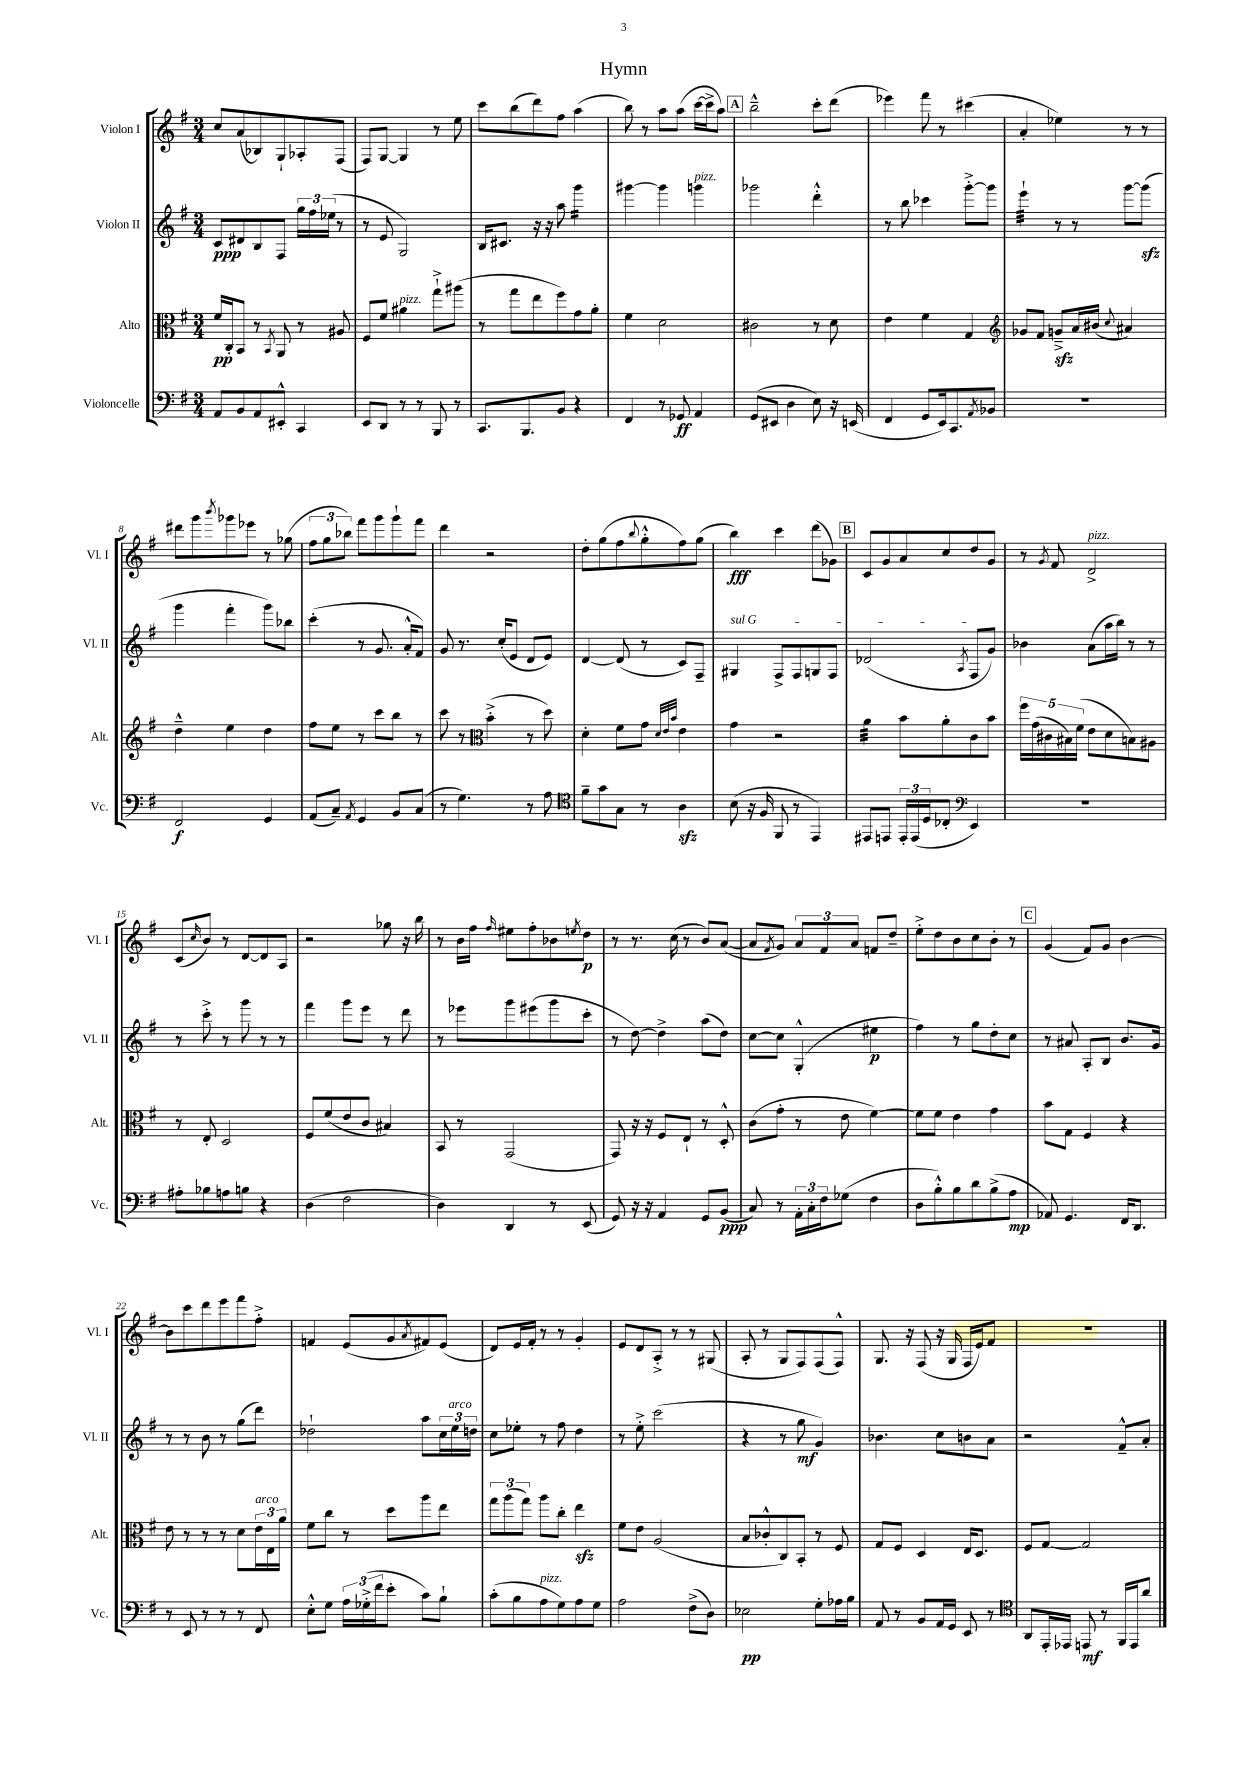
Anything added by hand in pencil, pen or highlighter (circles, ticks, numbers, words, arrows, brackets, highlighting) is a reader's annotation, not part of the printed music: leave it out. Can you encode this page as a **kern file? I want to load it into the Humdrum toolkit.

**kern	**kern	**kern	**kern
*staff4	*staff3	*staff2	*staff1
*clefF4	*clefC3	*clefG2	*clefG2
*k[f#]	*k[f#]	*k[f#]	*k[f#]
*M3/4	*M3/4	*M3/4	*M3/4
8AA	16f#	8c	8cc
.	16C'	.	.
8BB	8BB	8d#	(8a
8AA	8r	8B	8B-)
.	8qBB	.	.
8EE#'^^	8AA	8F#	8G`
4CC	8r	24gg	8A-'
.	.	24ff#	.
.	.	(24ee-	.
.	8A#	8r	(8F#
=	=	=	=
8EE	8F#	8r	8F#)
8DD	8f#	8e	[8G
8r	4a#	2G)	4G]
8r	.	.	.
8BBB	8gg`^	.	8r
8r	(8aa#	.	8ee
=	=	=	=
8.CC	8r	16B	8ccc
.	.	8.c#	.
.	8gg	.	(8bb
8.BBB	.	.	.
.	8ee	16r	8ddd)
.	.	16r	.
8BB	8ff#)	8aa	8ff#
4r	8g	4ggg	(4aa
.	8a'	.	.
=	=	=	=
4FF#	4f#	[4ggg#	8bb)
.	.	.	8r
8r	2d	4ggg#]	8aa
8GG-	.	.	(8aa
4AA	.	4ggg	[16ccc
.	.	.	16ccc^]
.	.	.	8aa)
=	=	=	=
(8GG	2c#	2ggg-	2bb~^^
8EE#	.	.	.
4D	.	.	.
8E)	8r	4ddd'^^	8ccc'
16r	8d	.	(8ddd
(16EE	.	.	.
=	=	=	=
4FF#	4e	8r	4eee-)
.	.	8bb	.
8GG	4f#	4ccc-	8fff#
16EE)	.	.	8r
8.CC	.	.	.
.	4G	[8ggg'^	(4ccc#
8qAA	.	.	.
8BB-	.	8ggg]	.
=	=	=	=
*	*clefG2	*	*
2.r	8g-	4eee`	4a'
.	8f#	.	.
.	8g~^	8r	4ee-)
.	16a	8r	.
.	(16b#	.	.
.	8qqcc	.	.
.	4a#)	[8ggg	8r
.	.	(8ggg]	8r
=	=	=	=
2FF#	4dd~^^	4ggg	8ddd#
.	.	.	8ggg
.	.	.	8qbbb
.	4ee	4fff#'	8ggg-
.	.	.	8eee-
4GG	4dd	8ggg)	8r
.	.	8bb-	(8gg-
=	=	=	=
(8AA	8ff#	(4ccc'	12ff#
.	.	.	12gg
8C~)	8ee	.	.
.	.	.	12bb-)
8qAA	.	.	.
4GG	8r	8r	8fff#
.	8ccc	8.g	8ggg
8BB	8bb	.	8ggg`
.	.	16a'^^	.
(8C	8r	8f#)	8fff#
=	=	=	=
8r	8ccc	8g	4ddd
4.G)	8r	8.r	.
*	*clefC3	*	*
.	(4b'^	.	2r
.	.	(16cc'	.
.	.	8e	.
8r	8r	8d	.
8A	8dd)	8e)	.
=	=	=	=
*clefC4	*	*	*
8f#~	4d'	[4d	8dd'
8g	.	.	(8gg
8G	8f#	(8d]	8ff#
.	.	.	8qqbb
8r	8g	8r	8gg'^^
.	32qqd	.	.
.	32qqe	.	.
.	32qqb	.	.
4A	4e	8c)	8ff#)
.	.	8F#~	(8gg
=	=	=	=
(8B	4g	4G#	4bb)
16r	.	.	.
16F#	.	.	.
8FF#	2r	8F#^	4ccc
8r	.	8F#	.
4EE)	.	8G	(8ddd
.	.	8F#	8g-)
=	=	=	=
8EE#	4a	(2d-	8c
8EE	.	.	8g
24EE'	8b	.	8a
(24EE	.	.	.
24D	.	.	.
8C-'	8a'	.	8cc
*clefF4	*	*	*
.	.	8qA	.
4EE)	8c	8F#	8dd
.	8b	8g)	8g
=	=	=	=
2.r	20ff#	4b-	8r
.	(20g	.	.
.	20c#	.	.
.	.	.	8qg
.	.	.	8f#
.	20B#)	.	.
.	(20f#	.	.
.	8e	(8a	2d^
.	8d	16aa	.
.	.	16bb)	.
.	8B)	8r	.
.	8A#	8r	.
=	=	=	=
8A#'	8r	8r	(8c
.	.	.	16qqcc
8B-	8E'	8ccc'^	8b)
8A	2D	8r	8r
8B	.	8ggg	[8d
4r	.	8r	8d]
.	.	8r	8A
=	=	=	=
(4D	8F#	4fff#	2r
.	(8f#	.	.
2F#	8e	8ggg	.
.	8c	8eee	.
.	4B#)	8r	8gg-
.	.	8ddd	16r
.	.	.	16bb
=	=	=	=
4D)	8BB	8r	8r
.	8r	8eee-	16b
.	.	.	16ff#
.	.	.	16qqff#
4DD	(2GG	8ggg	8ee#
.	.	(8eee#	8ff#'
8r	.	8ggg	8b-
.	.	.	8qee
(8EE	.	8ccc'	8dd
=	=	=	=
8GG)	8GG)	8r	8r
16r	16r	[8dd)	8.r
16r	16r	.	.
4AA	8F#	4dd^]	.
.	.	.	(16cc
.	8E`	.	8r
8GG	8r	(8aa	8b)
(8BB	8D'^^	8dd)	([8a
=	=	=	=
8C)	(8c	[8cc	8a]
.	.	.	8qf#
8r	8g'	8cc]	8g)
24AA'	8r	(4G'^^	12a
24C'	.	.	.
24F#	.	.	12f#
(8G-	8e	.	.
.	.	.	12a
4F#	[4f#)	4ee#	8f
.	.	.	8dd~
=	=	=	=
8D	8f#]	4ff#)	8ee'^
8B'^^)	8f#	.	8dd
8B	4e	8r	8b
8d	.	8gg	8cc
(8B^	4g	8dd'	8b'
8A	.	8cc	8r
=	=	=	=
8AA-)	8b	8r	(4g
4.GG	8G	8a#	.
.	4F#	8A'	8f#)
.	.	8B	8g
16FF#	4r	8.b	[4b
8.DD	.	.	.
.	.	16g	.
=	=	=	=
8r	8e	8r	8b]
8EE	8r	8r	8ccc
8r	8r	8b	8ddd
8r	8r	8r	8eee
8r	8d	(8gg	8fff#
8FF#	24e	8ddd)	8ff#'^
.	24E	.	.
.	24a	.	.
=	=	=	=
8E'^^	8f#	2dd-`	4f
8G	8cc	.	.
24A	8r	.	(8e
(24G-'^	.	.	.
24f#	.	.	.
8e'	8dd	.	8g
.	.	.	8qa
8c)	8aa	8aa	8f#)
8B`	8ee	24cc	(8e
.	.	24ee	.
.	.	24dd	.
=	=	=	=
(8c'	12gg	8cc	8d)
.	(12aa	.	.
8B	.	8ee-'	16e
.	12gg)	.	.
.	.	.	16f#'
8A	8aa	8r	8r
8G)	8cc'	8ff#	8r
8A	4ee	4dd	4g'
8G	.	.	.
=	=	=	=
2A	8f#	8r	8e
.	8e	8ee'^	8d
.	(2A	(2ccc	8A'^
.	.	.	8r
(8F#^	.	.	8r
8D)	.	.	(8G#
=	=	=	=
2E-	8B	4r	8A'
.	8c-'^^	.	8r
.	8C)	8r	8G
.	8BB'	8gg	8F#)
8G'	8r	4g)	(8F#
16A-	8F#	.	8F#^^)
16B	.	.	.
=	=	=	=
8AA	8G	4.b-	8.G
8r	8F#	.	.
.	.	.	16r
8BB	4D	.	(8F#
16AA	.	8cc	16r
16GG	.	.	16G
8EE	16E	8b	16F#
.	8.D	.	16e)
8r	.	8a	8f#
=	=	=	=
*clefC4	*	*	*
8AA	8F#	2r	2.r
16EE'	[8G	.	.
16EE-	.	.	.
8EE	2G]	.	.
8r	.	.	.
16FF#	.	8f#~^^	.
16EE	.	.	.
8a	.	8a'	.
==	==	==	==
*-	*-	*-	*-
